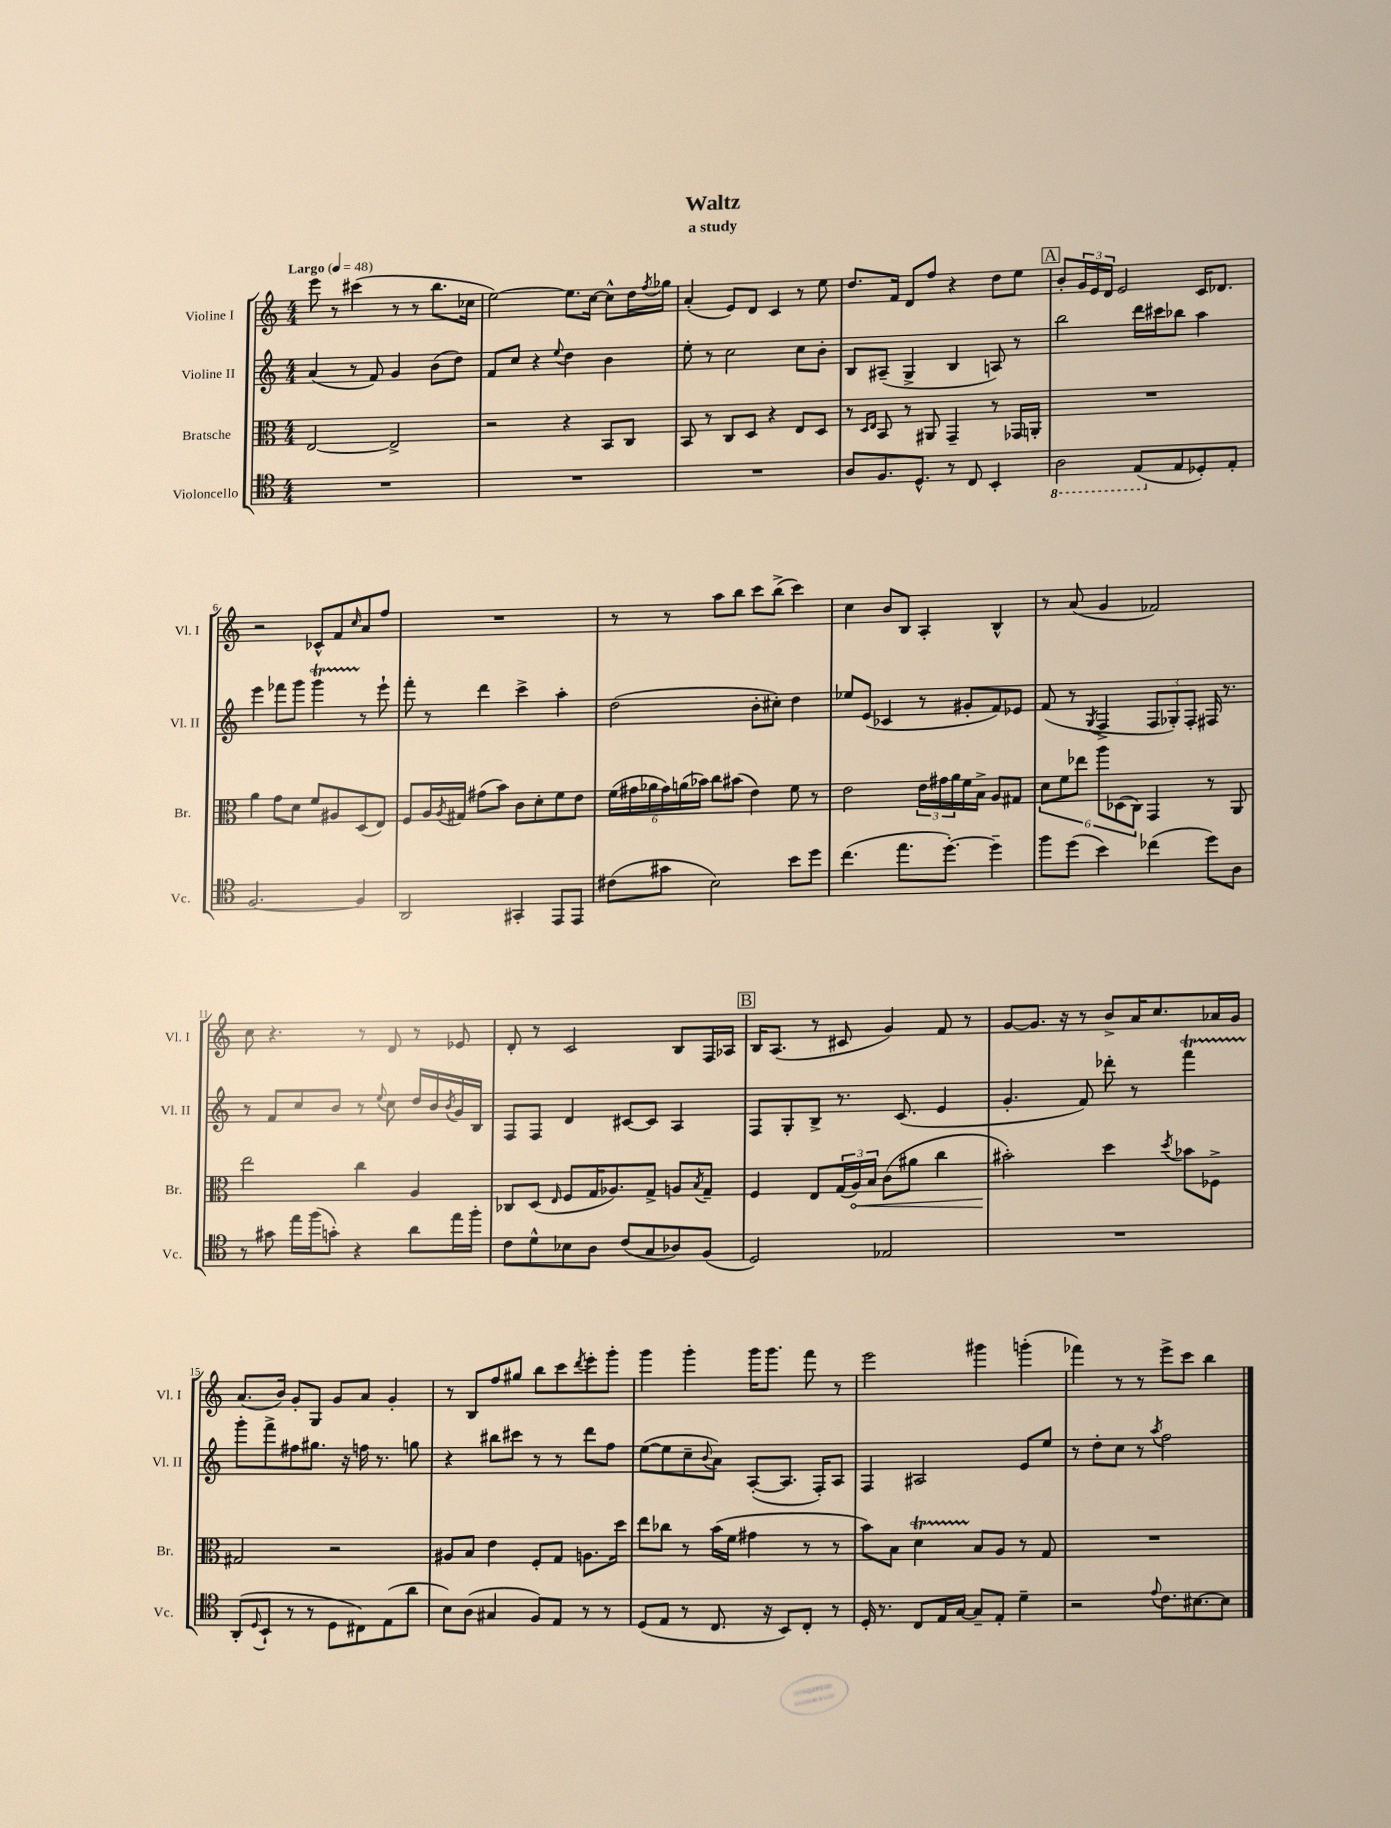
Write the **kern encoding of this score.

**kern	**kern	**kern	**kern
*staff4	*staff3	*staff2	*staff1
*clefC4	*clefC3	*clefG2	*clefG2
*k[]	*k[]	*k[]	*k[]
*M4/4	*M4/4	*M4/4	*M4/4
*MM48	*MM48	*MM48	*MM48
1r	[2E	(4a	8eee
.	.	.	8r
.	.	8r	(4ccc#
.	.	8f)	.
.	2E^]	4g	8r
.	.	.	8r
.	.	(8b	8.bb
.	.	8dd)	.
.	.	.	16cc-
=	=	=	=
1r	2r	8f	[2ee)
.	.	8cc	.
.	.	4r	.
.	.	8qqee	.
.	4r	4dd	8.ee]
.	.	.	[16cc
.	8BB	4b	8cc^^]
.	8C	.	16dd
.	.	.	8qff
.	.	.	16gg-
=	=	=	=
1r	8BB	8ee'	(4a'
.	8r	8r	.
.	8C	2cc	8e)
.	8D	.	8d
.	4r	.	4c
.	8E	8cc	8r
.	8D	8b'	8ee
=	=	=	=
8A	8r	8B	8.dd
.	16qqD	.	.
.	16qqE	.	.
8.F	8BB	(8A#~	.
.	.	.	16f
.	8r	4G^	8d
8.D^^	.	.	.
.	8AA#	.	8ff
8r	4GG~	4B	4r
8C	.	.	.
4BB'	8r	8A)	8dd
.	16GG-	8r	8ee
.	16AA'	.	.
=	=	=	=
2AA	1r	2bb	8b'
.	.	.	24g
.	.	.	24e
.	.	.	24d
.	.	.	2e
(8EE	.	16ddd	.
.	.	16ccc#	.
8E	.	8bb-	.
8D-')	.	4aa	16c
.	.	.	8.d-
8E'	.	.	.
=	=	=	=
[2.F	4a	4eee	2r
.	8g	8fff-	.
.	8d	8ggg	.
.	8f	4ggg	8c-^^
.	8A#	.	8f
.	.	.	16qqcc
4F]	(8D	8r	8a
.	8E)	8eee`	8ff
=	=	=	=
2AA	8F	8fff'	1r
.	16A	8r	.
.	8qA	.	.
.	16G#	.	.
.	(8g#	4ddd	.
.	8b)	.	.
4GG#'	8c	4ccc^	.
.	8d'	.	.
8EE	8f	4aa'	.
8EE	8e	.	.
=	=	=	=
(8c#	(24f	(2dd	8r
.	24g#	.	.
.	24a-	.	.
8g#	24g#)	.	8r
.	(24a	.	.
.	24b-)	.	.
2B)	8cc	.	8aa
.	(8b#	.	8bb
.	4e)	8b'	8ccc
.	.	8cc#')	(8bb^
8b	8f	4dd	4ccc)
8dd	8r	.	.
=	=	=	=
(4.cc	2e	8ee-	4cc
.	.	(8e	.
.	.	4c-	8b
8.ee	.	.	8B
.	24e	8r	4A'
.	24g#	.	.
[8.dd')	.	.	.
.	24a	.	.
.	16f	8g#'	.
.	16B^	.	.
4dd~]	8A	8f)	4B^^
.	8G#	8e-	.
=	=	=	=
8ff	12d	(8f	8r
.	12f	.	.
(8dd	.	8r	(8a
.	12ee-	.	.
.	.	8qG	.
4b)	12aa	4F^	4g
.	(12D-	.	.
.	12C)	.	.
(4cc-	4GG	12F	2f-)
.	.	12G-')	.
.	.	12F'	.
8dd)	8r	16F#	.
.	.	8.r	.
8A	8AA	.	.
=	=	=	=
8r	2ee	8r	8cc
8g#	.	8f	4.r
16ee	.	8cc	.
(16ff	.	.	.
8g')	.	8b	.
4r	4cc	8r	8r
.	.	8qqee	.
.	.	8cc	8d
8a	4A	16dd	8r
.	.	16b	.
.	.	8qb	.
16ee	.	16g	8e-
16ff'	.	16B	.
=	=	=	=
8c	8C-	8F	8d'
8d^^	(8D	8F	8r
.	16qqE	.	.
8B-	8F	4d	2c
8A	16G	.	.
.	8.A-)	.	.
(8c	.	[8c#	.
8G	8G^	8c#]	.
8A-)	8A	4A	8B
.	8qB	.	.
(8F	8G~	.	16F
.	.	.	16A-
=	=	=	=
2D)	4F	8F	16B
.	.	.	(8.A
.	.	8G'	.
.	8E	8B^	8r
.	(24G	8.r	8c#
.	24A)	.	.
.	24B	.	.
2E-	(8c	.	4g)
.	.	(8.c	.
.	8a#	.	.
.	4cc	4e	8f
.	.	.	8r
=	=	=	=
1r	2b#')	4.g'	[8g
.	.	.	8.g]
.	.	.	16r
.	.	8f)	8r
.	4dd	8ddd-'	8b^
.	.	8r	16a
.	.	.	8.cc
.	8qdd	.	.
.	8b-	4fff	.
.	8F-^	.	16a-
.	.	.	16g
=	=	=	=
(8AA'	2G#	8ggg'	(8.a
8qqD	.	.	.
8BB`	.	8fff^	.
.	.	.	16b)
8r	.	8ff#	8g'
8r	.	8.gg#	8G
8D	2r	.	8g
.	.	16r	.
8C#)	.	16ff	8a
.	.	8.r	.
(8E	.	.	4g'
8a	.	8gg	.
=	=	=	=
8B)	8A#	4r	8r
(8A	8B	.	8B
4G#	4e	8bb#	8ff
.	.	8ccc#	8gg#
8F)	8F'	8r	8bb
8E	8G	8r	8ccc
.	.	.	8qddd
8r	8.A	8ddd	8eee'
8r	.	8ff	8ggg'
.	16dd	.	.
=	=	=	=
(8D	8ee	([8ee	4ggg
8E	8cc-	8ee]	.
8r	8r	8cc~	4ggg'
.	.	8qqb	.
8.C	(16b	8a)	.
.	16f	.	.
.	4g#	([8A'	16ggg
16r	.	.	8.ggg
8BB)	.	8.A]	.
8C'	8r	.	8fff
.	.	16F')	.
8r	8r	8A	8r
=	=	=	=
16D'	8b)	4F	2eee
8.r	.	.	.
.	8B	.	.
8C	4d	2A#	.
16E	.	.	.
[16G	.	.	.
8G~]	8B	.	4ggg#
8E'	8A	.	.
4d~	8r	8e	(4ggg'
.	8G	8ee	.
=	=	=	=
2r	1r	8r	4fff-)
.	.	8dd'	.
.	.	8cc	8r
.	.	8r	8r
8qqe	.	8qaa	.
8.c	.	2ff	8eee^
.	.	.	8ccc
[8.B#	.	.	.
.	.	.	4bb
8B#]	.	.	.
==	==	==	==
*-	*-	*-	*-
